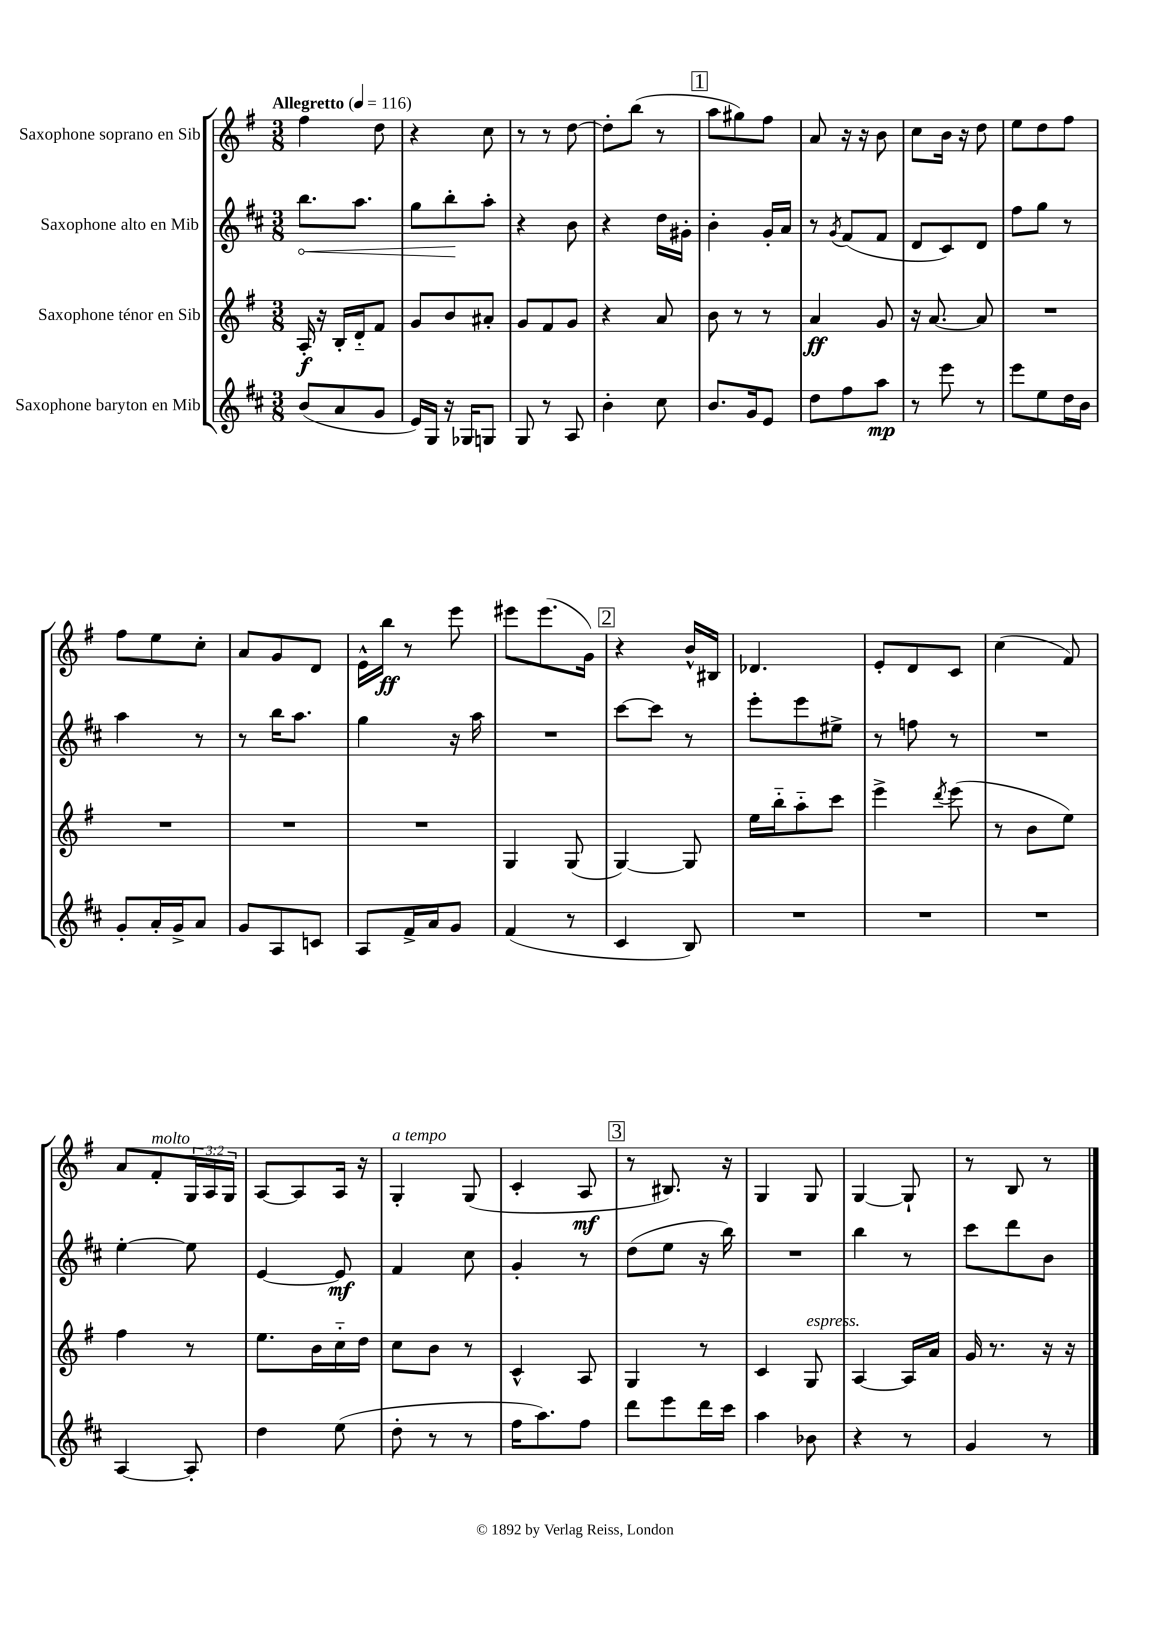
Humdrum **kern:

**kern	**kern	**kern	**kern
*staff4	*staff3	*staff2	*staff1
*clefG2	*clefG2	*clefG2	*clefG2
*k[f#c#]	*k[f#]	*k[f#c#]	*k[f#]
*M3/8	*M3/8	*M3/8	*M3/8
*MM116	*MM116	*MM116	*MM116
(8b	16A'	8.bb	4ff#
.	16r	.	.
8a	16B'	.	.
.	16d'~	8.aa	.
8g	8f#	.	8dd
=	=	=	=
16e)	8g	8gg	4r
16G	.	.	.
16r	8b	8bb'	.
16G-	.	.	.
8G	8a#'	8aa'	8cc
=	=	=	=
8G	8g	4r	8r
8r	8f#	.	8r
8A	8g	8b	[8dd
=	=	=	=
4b'	4r	4r	8dd']
.	.	.	(8bb
8cc#	8a	16dd	8r
.	.	16g#'	.
=	=	=	=
8.b	8b	4b'	8aa
.	8r	.	8gg#)
16g	.	.	.
8e	8r	16g'	8ff#
.	.	16a	.
=	=	=	=
8dd	4a	8r	8a
.	.	8qg	.
8ff#	.	(8f#	16r
.	.	.	16r
8aa	8g	8f#	8b
=	=	=	=
8r	16r	8d	8cc
.	[8.a	.	.
8eee	.	8c#)	16b
.	.	.	16r
8r	8a]	8d	8dd
=	=	=	=
8eee	4.r	8ff#	8ee
8ee	.	8gg	8dd
16dd	.	8r	8ff#
16b	.	.	.
=	=	=	=
8g'	4.r	4aa	8ff#
16a'	.	.	8ee
16g^	.	.	.
8a	.	8r	8cc'
=	=	=	=
8g	4.r	8r	8a
8A	.	16bb	8g
.	.	8.aa	.
8c	.	.	8d
=	=	=	=
8A	4.r	4gg	16e^^
.	.	.	16bb
16f#^	.	.	8r
16a	.	.	.
8g	.	16r	8eee
.	.	16aa	.
=	=	=	=
(4f#	4G	4.r	8eee#
.	.	.	(8.eee#
8r	(8G	.	.
.	.	.	16g)
=	=	=	=
4c#	[4G)	[8ccc#	4r
.	.	8ccc#]	.
8B)	8G]	8r	16b^^
.	.	.	16B#
=	=	=	=
4.r	16ee	8eee'	4.d-
.	16bb'~	.	.
.	8aa'~	8eee	.
.	8ccc	8ee#^	.
=	=	=	=
4.r	4eee^	8r	8e'
.	.	8ff	8d
.	8qddd	.	.
.	(8eee	8r	8c
=	=	=	=
4.r	8r	4.r	(4cc
.	8b	.	.
.	8ee)	.	8f#)
=	=	=	=
[4A	4ff#	[4ee'	8a
.	.	.	8f#'
8A']	8r	8ee]	24G
.	.	.	24A
.	.	.	24G
=	=	=	=
4dd	8.ee	[4e	[8A
.	.	.	8A]
.	16b	.	.
(8ee	16cc'~	8e]	16A
.	16dd	.	16r
=	=	=	=
8dd'	8cc	4f#	4G'
8r	8b	.	.
8r	8r	8cc#	(8G
=	=	=	=
16ff#	4c^^	4g'	4c'
8.aa)	.	.	.
8ff#	8A	8r	8A
=	=	=	=
8ddd	4G	(8dd	8r
8eee	.	8ee	8.B#)
16ddd	8r	16r	.
16ccc#	.	16bb)	16r
=	=	=	=
4aa	4c	4.r	4G
8b-	8G	.	8G
=	=	=	=
4r	[4A	4bb	[4G
8r	16A]	8r	8G`]
.	16a	.	.
=	=	=	=
4g	16g	8ccc#	8r
.	8.r	.	.
.	.	8ddd	8B
8r	16r	8b	8r
.	16r	.	.
==	==	==	==
*-	*-	*-	*-
